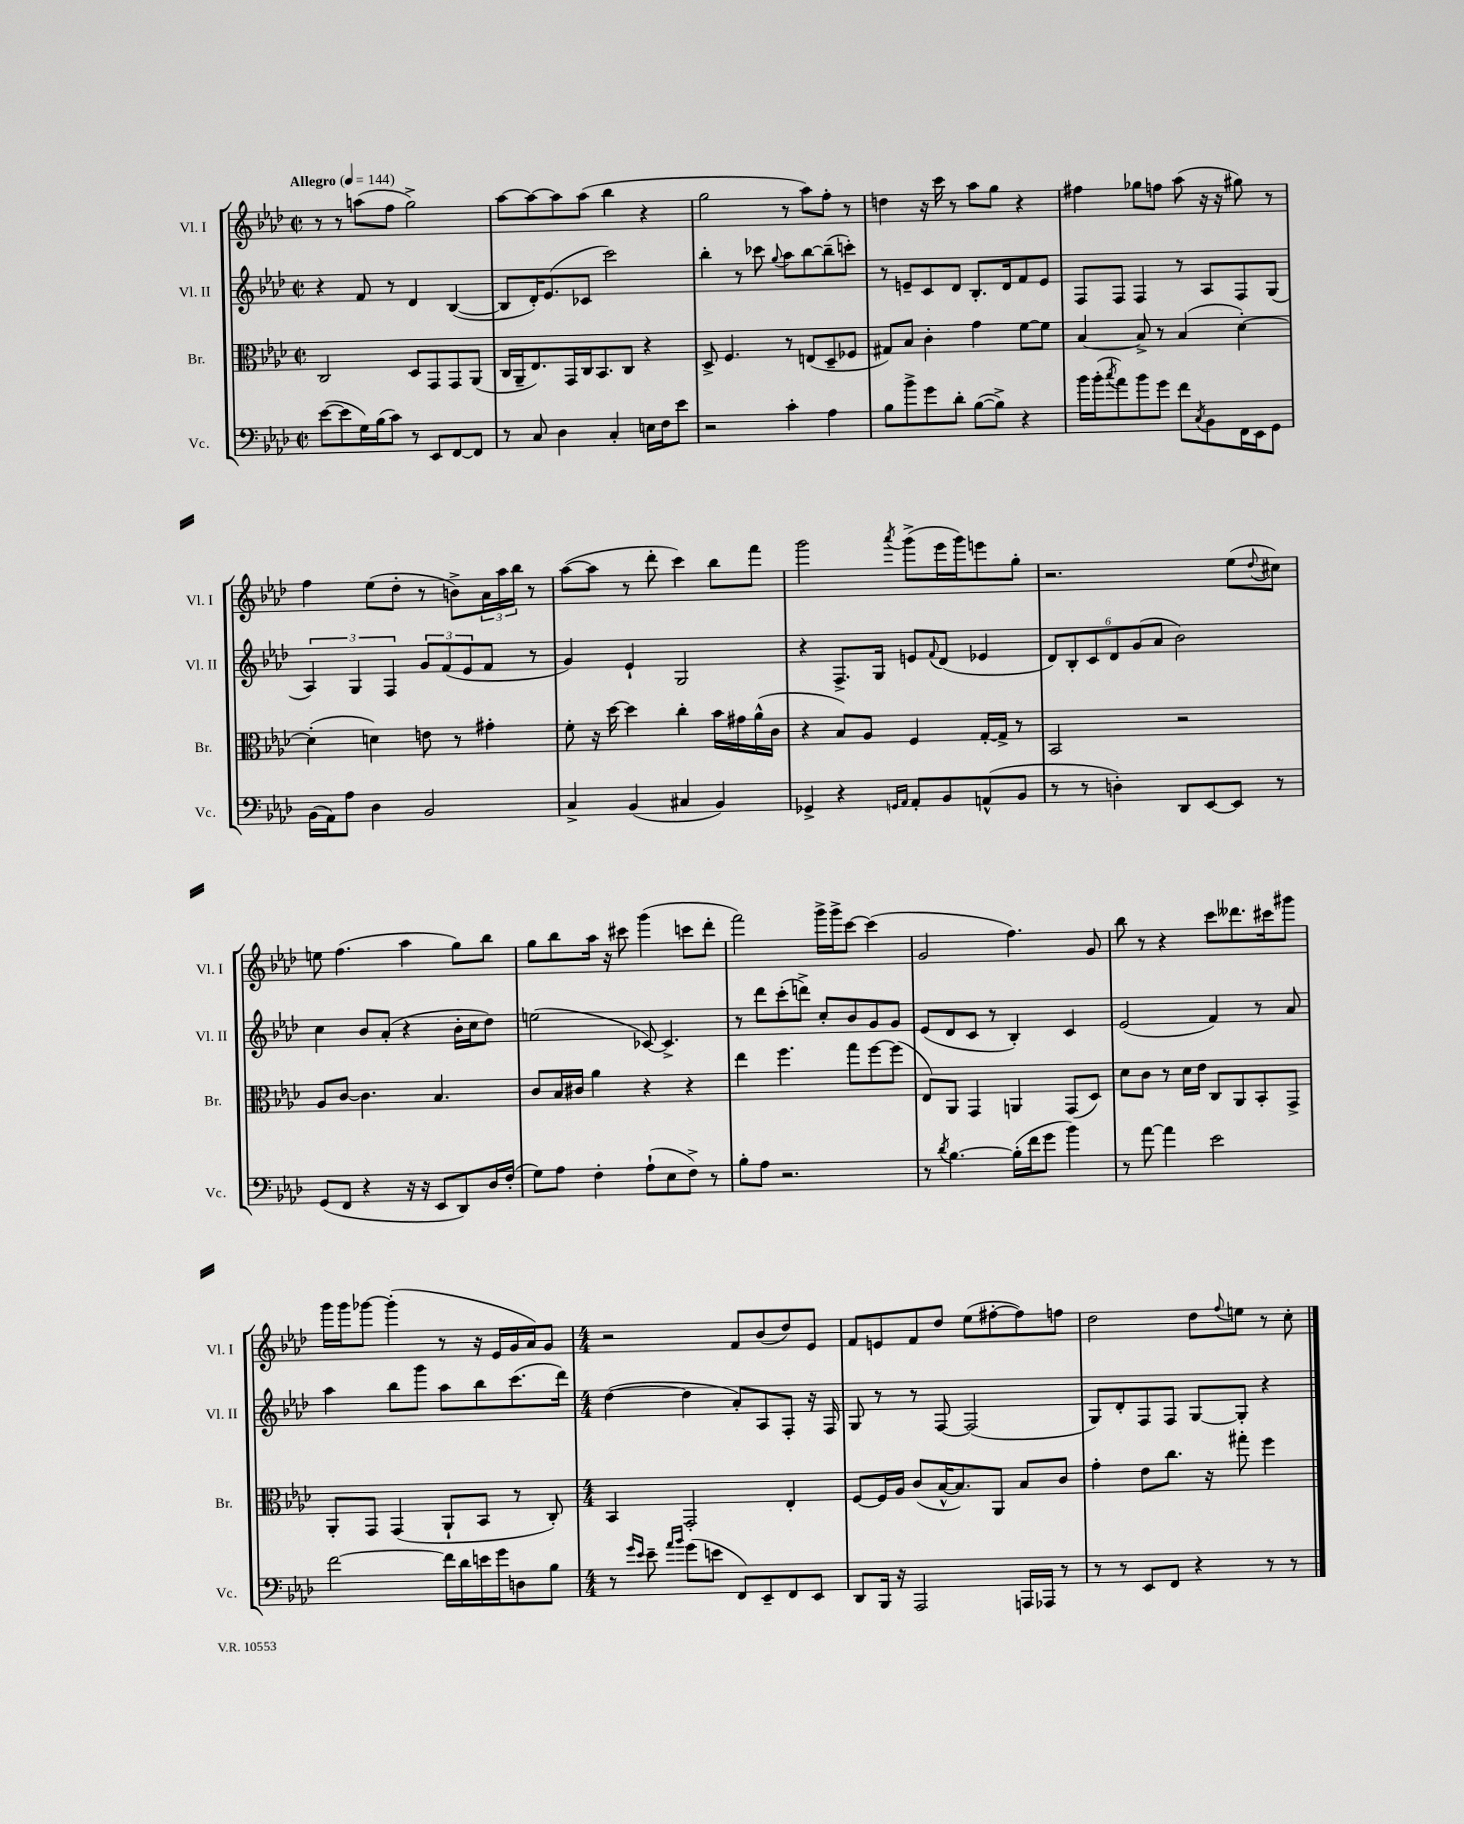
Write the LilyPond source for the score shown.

<<
\new StaffGroup <<
\new Staff = "s0" \with { instrumentName = "Vl. I" shortInstrumentName = "Vl. I" } {
    \clef treble \key aes \major \defaultTimeSignature \time 2/2 \tempo "Allegro" 4 = 144
    r8 r8 a''8( f''8 g''2->) |
    aes''8~ aes''8~ aes''8 aes''8( bes''4 r4 |
    g''2 r8 aes''8) f''8-. r8 |
    d''4 r16 c'''16 r8 aes''8 g''8 r4 |
    fis''4 ges''8 f''8 aes''8( r16 r16 gis''8) r8 |
    f''4 ees''8( des''8-. r8 b'8->) \tuplet 3/2 { aes'16 aes''16 bes''16 } r8 |
    aes''8~( aes''8 r8 des'''8-. c'''4) bes''8 f'''8 |
    g'''2 \acciaccatura { aes'''8 } g'''8->( ees'''16 g'''16) e'''8 g''8-. |
    r2. ees''8( \appoggiatura { des''8 } cis''8) |
    e''8 f''4.( aes''4 g''8) bes''8 |
    g''8 bes''8 aes''16 r16 cis'''8 g'''4( c'''8 des'''8-. |
    f'''2) g'''16-> g'''16-> c'''8~ c'''4( |
    g'2 f''4.) g'8 |
    bes''8 r8 r4 c'''8 deses'''8. cis'''16 gis'''8 |
    g'''16 g'''16 ges'''8~ ges'''4-.( r8 r16 ees'16 g'16 aes'16) g'8 |
    \numericTimeSignature \time 4/4 r2 f'8 bes'8( des''8) ees'8 |
    f'8 e'8 f'8 des''8 ees''8( fis''8~-. fis''8) f''8 |
    des''2 des''8 \appoggiatura { f''8 } e''8 r8 c''8-. \bar "|." |
}
\new Staff = "s1" \with { instrumentName = "Vl. II" shortInstrumentName = "Vl. II" } {
    \clef treble \key aes \major \defaultTimeSignature \time 2/2
    r4 f'8 r8 des'4 bes4~( |
    bes8 des'16-.) ees'8.( ces'8 c'''2) |
    bes''4-. r8 ces'''8 \appoggiatura { g''8 } aes''8 bes''8~ bes''8--( c'''8-.) |
    r8 e'8-- c'8 des'8 bes8.-. des'16 f'8 e'8 |
    f8 f8 f4 r8 aes8 f8 g8( |
    \tuplet 3/2 { aes4) g4 f4 } \tuplet 3/2 { g'8 f'8( ees'8 } f'8 r8 |
    g'4) ees'4-! g2 |
    r4 f8.-> g16 e'8 \appoggiatura { f'8 } des'8( ees'4 |
    \tuplet 6/4 { des'8) bes8-. c'8 des'8 g'8( aes'8 } bes'2) |
    c''4 bes'8 aes'8-.( r4 bes'16-. c''16 des''8) |
    e''2( ces'8~) ces'4.-> |
    r8 des'''8 c'''8-.( d'''8->) c''8-. bes'8 g'8 g'8 |
    ees'8( des'8 c'8 r8 bes4-.) c'4 |
    ees'2( f'4) r8 aes'8 |
    aes''4 bes''8 g'''8 aes''8 bes''8 c'''8.( des'''16) |
    \numericTimeSignature \time 4/4 des''4~( des''4 aes'8-.) aes8 f8-. r16 f16 |
    g8 r8 r8 f8~ f2( |
    g8) des'8-. f8 f8 g8~ g8-. r4 \bar "|." |
}
\new Staff = "s2" \with { instrumentName = "Br." shortInstrumentName = "Br." } {
    \clef alto \key aes \major \defaultTimeSignature \time 2/2
    c2 des8 g,8 g,8 aes,8( |
    c16 aes,16-- ees8.) g,16 c16 bes,8. c8 r4 |
    des8-> f4. r8 e8( des8-- fes8 |
    gis8) bes8 c'4-. g'4 f'8~ f'8 |
    bes4~ bes8-> r8 bes4( des'4~-.) |
    des'4-.( d'4) e'8 r8 gis'4-. |
    f'8-. r16 des''16~ des''4 c''4-. bes'16 gis'16 aes'16-^( c'16 |
    r4 bes8) aes8 f4 g16~-. g16-> r8 |
    bes,2 r2 |
    aes8 c'8~ c'4. bes4. |
    c'8 bes16 cis'16 aes'4 r4 r4 |
    ees''4 f''4. g''8 f''8~ f''8( |
    ees8) aes,8 g,4 a,4 g,8( des8) |
    des'8 c'8 r8 des'16 ees'16 c8 aes,8 bes,8-. g,8-> |
    aes,8-. g,8 g,4( aes,8-! bes,8 r8 c8-.) |
    \numericTimeSignature \time 4/4 bes,4 g,2-. ees4-. |
    f8~ f16 aes16 c'8( bes16~-^ bes8.) aes,8 bes8 c'8 |
    g'4-. ees'8 c''8. r16 gis''8-. f''4 \bar "|." |
}
\new Staff = "s3" \with { instrumentName = "Vc." shortInstrumentName = "Vc." } {
    \clef bass \key aes \major \defaultTimeSignature \time 2/2
    ees'8~( ees'8 g16) bes16( c'8) r8 ees,8 f,8~ f,8 |
    r8 c8 des4 c4-. e16 f16 ees'8 |
    r2 c'4-. aes4 |
    bes8 bes'8-> g'8 des'8-. bes8~( bes8->) r4 |
    bes'16 bes'16-.( \acciaccatura { c''8 } aes'8) bes'8 g'8 f'8 \acciaccatura { c8 } bes,8 f,16 ees,16 g,8 |
    bes,16( aes,16) aes8 des4 bes,2 |
    c4-> bes,4( cis4 bes,4) |
    ges,4-> r4 \grace { g,16 aes,16 } aes,8-. bes,8 a,8-^( bes,8 |
    r8 r8 d4-.) des,8 ees,8~ ees,8 r8 |
    g,8( f,8 r4 r16 r16 ees,8 des,8) des16 f16-.( |
    g8) aes8 f4-. aes8-!( ees8 f8->) r8 |
    bes8-. aes8 r2. |
    r8 \acciaccatura { des'8 } bes4.~ bes16-.( f'16 g'8 bes'4) |
    r8 aes'8~ aes'4 ees'2 |
    f'2~ f'16 des'16 e'16 g'16 d8 bes8 |
    \numericTimeSignature \time 4/4 r8 \grace { g'16 ees'16 } ees'8-- \grace { aes'16 bes'16 } g'8( e'8 f,8) ees,8-- f,8 ees,8 |
    des,8 bes,,16 r16 aes,,2 a,,16 aes,,16 r8 |
    r8 r8 ees,8 f,8 r4 r8 r8 \bar "|." |
}
>>
>>
\layout { \context { \Score \remove "Bar_number_engraver" } }
